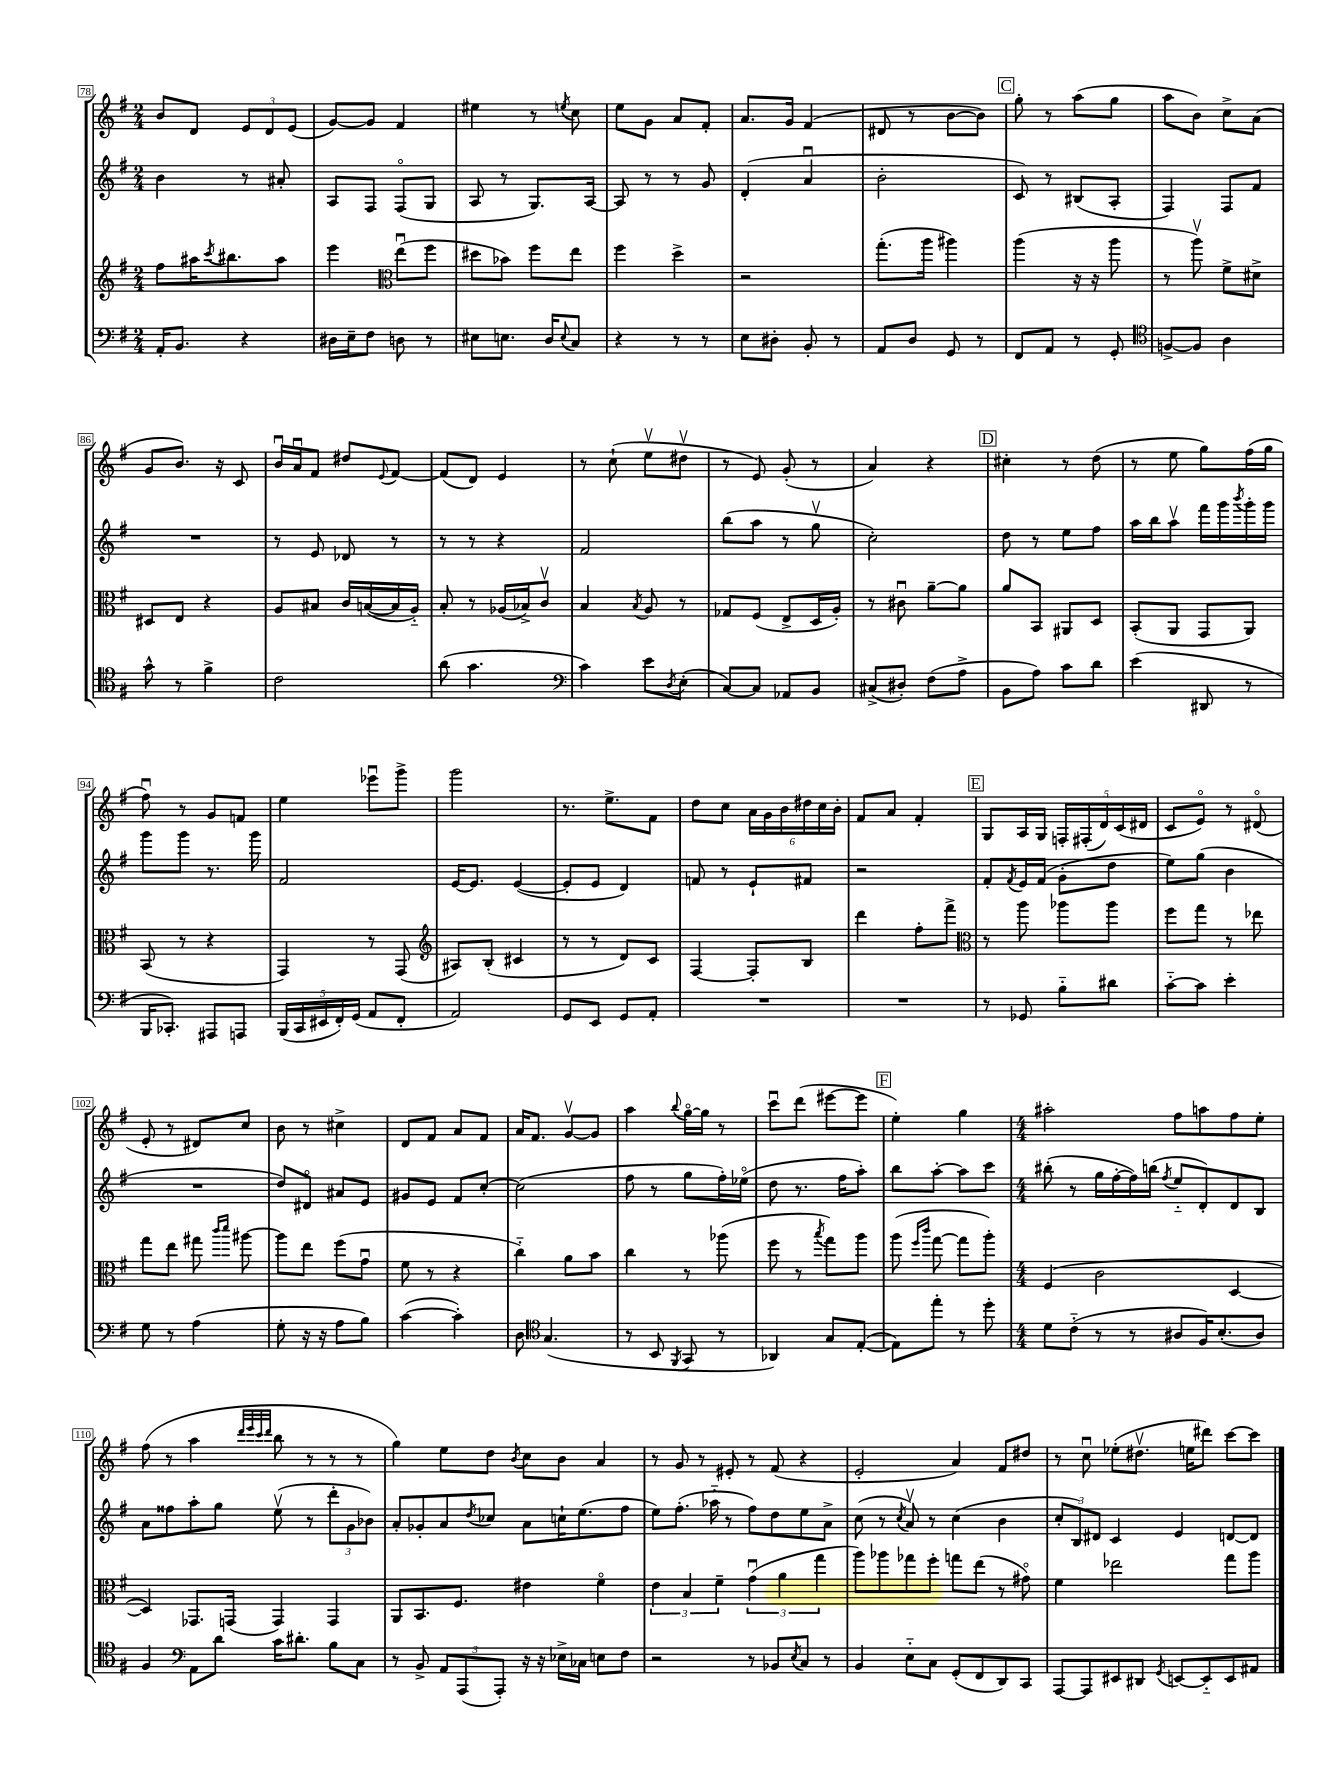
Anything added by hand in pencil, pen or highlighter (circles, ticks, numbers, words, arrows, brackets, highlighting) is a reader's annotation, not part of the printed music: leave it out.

**kern	**kern	**kern	**kern
*part4	*part3	*part2	*part1
*staff4	*staff3	*staff2	*staff1
*clefF4	*clefG2	*clefG2	*clefG2
*k[f#]	*k[f#]	*k[f#]	*k[f#]
*M2/4	*M2/4	*M2/4	*M2/4
=78	=78	=78	=78
16AA'/KL	8ff#\L	4b\	8b/L
8.BB/J	.	.	.
.	16aa#X\K	.	8d/J
.	8qccc/	.	.
.	8.bb#X\	.	.
4r	.	8r	12e/L
.	.	.	12d/
.	8aa#\J	8a#X'/	.
.	.	.	(12e/J
=79	=79	=79	=79
16D#X\LL	4eee\	8A/L	[8g/L)
16E~\J	.	.	.
8F#\J	.	8F#/J	8g/J]
*	*clefC3	*	*
8Dn\	(8eeu\L	(8F#/L	4f#/
8r	8ff#\J	8G/J	.
=80	=80	=80	=80
8E#X\L	8dd#X\L	8A/	4ee#X\
8.En\J	8b-X\J)	8r	.
.	8ff#\L	8.G/L)	8r
16D/KL	.	.	.
8qqE/	.	.	8qeen/
8C/J	8ee\J	.	8cc\
.	.	[16A/Jk	.
=81	=81	=81	=81
4r	4ff#\	8A/]	8ee\L
.	.	8r	8g\J
8r	4dd^\	8r	8a/L
8r	.	8g/	8f#'/J
=82	=82	=82	=82
8E\L	2r	(4d'/	8.a/L
8D#X'\J	.	.	.
.	.	.	16g/Jk
8BB'/	.	4au/	(4f#/
8r	.	.	.
=83	=83	=83	=83
8AA/L	(8.gg'\L	2b'\	8d#X/
8D/J	.	.	8r
.	16aa\Jk	.	.
8GG/	4aa#X\)	.	[8b\L
8r	.	.	8b\J])
!!LO:REH:place=s1:t=C
=84	=84	=84	=84
8FF#/L	(4aa\	8c/)	8gg'\
8AA/J	.	8r	8r
8r	16r	(8B#X/L	(8aa\L
.	16r	.	.
8GG'/	8aa\	8A'/J	8gg\J
=85	=85	=85	=85
*clefC4	*	*	*
[8Fn^/L	8r	4F#/)	8aa\L
8F/J]	8aav\)	.	8b\J)
4A\	8f#^\L	8F#/L	8cc^\L
.	8d#X^\J	8f#/J	(8a\J
!!LO:LB:g=z
=86	=86	=86	=86
8g^^\	8D#X/L	2r	8g/L
8r	8E/J	.	8.b/J)
4f#^\	4r	.	.
.	.	.	16r
.	.	.	8c/
=87	=87	=87	=87
2c\	8A/L	8r	16bu/LL
.	.	.	16au/J
.	8B#X/J	8e/	8f#/J
.	16c/LL	8d-X/	8dd#X/L
.	([16Bn/	.	.
.	.	.	8qqe/
.	16B/]	8r	[8f#/J
.	16A/JJ)	.	.
=88	=88	=88	=88
(8a\	8B'/	8r	(8f#/L]
4.g\	8r	8r	8d/J)
.	(16A-X/LL	4r	4e/
.	16B-X^/J)	.	.
.	8cv/J	.	.
=89	=89	=89	=89
*clefF4	*	*	*
4c\)	4B/	2f#/	8r
.	.	.	(8cc`\
.	8qB/	.	.
8e\L	8A/	.	8eev\L
8qD/	.	.	.
(8E'\J	8r	.	8dd#Xv\J
=90	=90	=90	=90
[8C/L)	8G-X/L	(8bb\L	8r
8C/J]	(8F#/J	8aa\J	8e/)
8AA-X/L	8E^/L	8r	(8g'/
8BB/J	16D/L	8ggv\	8r
.	16A'/JJ)	.	.
=91	=91	=91	=91
(8C#X^/L	8r	2cc'\)	4a/)
8D#X'/J)	8c#Xu\	.	.
(8F#\L	[8a~\L	.	4r
8A^\J	8a\J]	.	.
!!LO:REH:place=s1:t=D
=92	=92	=92	=92
8BB\L	8a/L	8dd\	4cc#X'\
8A\J)	8BB/J	8r	.
8c\L	8AA#X/L	8ee\L	8r
8d\J	8D/J	8ff#\J	(8dd\
=93	=93	=93	=93
(4e\	(8BB'/L	16aa\LL	8r
.	.	16bb\J	.
.	8AA/J	8aav\J	8ee\
8DD#X/	8GG/L	16fff#\LL	8gg\L)
.	.	16ggg\	.
.	.	8qbbb/	.
8r	8AA/J)	16ggg'\	(16ff#\L
.	.	16ggg\JJ	16gg\JJ
!!LO:LB:g=z
=94	=94	=94	=94
16BBB/KL	(8BB/	8ggg\L	8ff#u\)
8.CC-X'/J)	.	.	.
.	8r	8ggg\J	8r
8AAA#X/L	4r	8.r	8g/L
8AAAn/J	.	.	8fn/J
.	.	16ggg\	.
=95	=95	=95	=95
(20BBB/LL	4GG/)	2f#/	4ee\
20CC/	.	.	.
20EE#X/	.	.	.
20FF#'/)	.	.	.
(20GG/JJ	.	.	.
8AA/L	8r	.	8eee-Xu\L
8FF#'/J	(8GG/	.	8ggg^\J
=96	=96	=96	=96
*	*clefG2	*	*
2AA/)	8A#X/L)	[16e/KL	2ggg\
.	.	8.e/J]	.
.	(8B'/J	.	.
.	4c#X/	([4e/	.
=97	=97	=97	=97
8GG/L	8r	8e'/L]	8.r
8EE/J	8r	8e/J	.
.	.	.	8.ee^\L
8GG/L	8d/L)	4d/)	.
8AA'/J	8c/J	.	8f#\J
=98	=98	=98	=98
2r	[4F#/	8fn/	8dd\L
.	.	8r	8cc\J
.	8F#'/L]	8e`/L	24a\LL
.	.	.	24g\
.	.	.	24b\
.	8B/J	8f#X/J	24dd#X\
.	.	.	24cc\
.	.	.	24b'\JJ
=99	=99	=99	=99
2r	4ddd\	2r	8f#/L
.	.	.	8a/J
.	8ff#'\L	.	4f#'/
.	8fff#^\J	.	.
!!LO:REH:place=s1:t=E
=100	=100	=100	=100
*	*clefC3	*	*
8r	8r	8f#'/L	8G/L
.	.	8qf#/	.
8GG-X/	8aa\	16e/L	16A/L
.	.	(16f#/JJ	16G/JJ
8B\L	8aa-X\L	8g'\L	20Fn'/LL
.	.	.	(20F#X'/
.	.	.	20d/)
8d#X\J	8aa-\J	8dd\J	.
.	.	.	(20c/
.	.	.	20d#X/JJ
=101	=101	=101	=101
[8c\L	8ff#\L	8ee\L)	8c/L
8c\J]	8gg\J	(8gg\J	8e/J)
4e'\	8r	4b\	8r
.	8ee-X\	.	(8d#X/
!!LO:LB:g=z
=102	=102	=102	=102
8G\	8gg\L	2r	8e'/
8r	8ee\J	.	8r
(4A\	8gg#X\	.	8d#X/L)
.	16qqccc/LL	.	.
.	16qqddd/JJ	.	.
.	[8aa#X\	.	8cc/J
=103	=103	=103	=103
8G'\	8aa#\L]	8dd/L)	8b\
16r	8ee\J	8d#X/J	8r
16r	.	.	.
8A\L	(8ff#\L	8a#X/L	4cc#X^\
8B\J)	8gu\J	8e/J	.
=104	=104	=104	=104
([4c\	8f#\	8g#X/L	8d/L
.	8r	8e/J	8f#/J
4c'\])	4r	8f#/L	8a/L
.	.	[8cc'/J	8f#/J
=105	=105	=105	=105
8D\	4cc\)	(2cc\]	16a/KL
.	.	.	8.f#/J
*clefC4	*	*	*
(4.G/	.	.	.
.	8a\L	.	[8gv/L
.	8b\J	.	8g/J]
=106	=106	=106	=106
8r	4cc\	8ff#\	4aa\
8BB/	.	8r	.
8qFF#/	.	.	8qqbb/
8GG/	8r	8gg\L	[16gg\LL
.	.	.	16gg\JJ]
8r	(8aa-X\	16ff#'\L)	8r
.	.	(16ee-X\JJ	.
=107	=107	=107	=107
4AA-X/)	8ff#\	8dd\	8cccu\L
.	8r	8.r	(8ddd\J
.	8qbb/	.	.
8G/L	8gg\L)	.	[8eee#X\L
.	.	16ff#\KL	.
([8E'/J	8aa\J	8aa'\J)	8eee#\J]
!!LO:REH:place=s1:t=F
=108	=108	=108	=108
8E\L])	(8aa\	8bb\L	4ee'\)
.	16qqff#/LL	.	.
.	16qqccc/JJ	.	.
8ee'\J	[8gg\	[8aa'\J	.
8r	8gg\L]	8aa\L]	4gg\
8dd'\	8aa'\J)	8ccc\J	.
=109	=109	=109	=109
*M4/4	*M4/4	*M4/4	*M4/4
8d\L	(4F#/	(8bb#X'\	2aa#X'\
(8c\J	.	8r	.
8r	2c\	16gg\LL	.
.	.	[16ff#'\	.
8r	.	16ff#\])	.
.	.	(16bbn\JJ	.
.	.	8qff#/	.
8A#X/L	.	8ee/L	8ff#\L
16F#/K)	.	8d'/)	8aan\
(8.B'/	.	.	.
.	[4D/	8d/	8ff#\
8A#/J)	.	8B/J	8ee'\J
!!LO:LB:g=z
=110	=110	=110	=110
4F#/	4D/])	8a\L	(8ff#\
.	.	8ff##X\	8r
*clefF4	*	*	*
8AA\L	8.GG-X/L	8aa'\	4aa\
8d\J	.	8gg\J	.
.	(16GGn/Jk	.	.
.	.	.	32qqddd/LLL
.	.	.	32qqeee/
.	.	.	32qqccc/
.	.	.	32qqddd/JJJ
16c\KL	4GG/)	(8eev\	8bb\
8.d#X'\J	.	.	.
.	.	8r	8r
8B\L	4GG/	12ddd'\L	8r
.	.	12g\	.
8C\J	.	.	8r
.	.	12b-X\J)	.
=111	=111	=111	=111
8r	8AA/L	8a'/L	4gg\)
8BB^/	8.BB/	8g-X'/	.
12AA/L	.	8a/	8ee\L
.	8.F#/J	.	.
(12AAA/	.	.	.
.	.	8qdd/	.
.	.	8cc-X/J	8dd\J
12AAA'/J)	.	.	.
.	.	.	8qb/
16r	4e#X\	8a\L	8cc\L
16r	.	.	.
16E-X^\LL	.	16ccn`\K	8b\J
16C-X\JJ	.	(8.ee\	.
8En\L	4f#\	.	4a/
8F#\J	.	8ff#\J	.
=112	=112	=112	=112
2r	6e\	8ee\L)	8r
.	.	(8.ff#'\J	8g/
.	6B/	.	.
.	.	.	8r
.	.	16aa-X\	.
.	6f#~\	.	.
.	.	8r	8e#X'/
8r	(6gu\	8ff#\L)	8r
8BB-X/L	.	8dd\	(8f#/
.	6a\	.	.
8qE/	.	.	.
8C/J	.	8ee\	4r
.	6gg\	.	.
8r	.	8a^\J	.
=113	=113	=113	=113
4BB/	8aa\L)	(8cc\	2e'/
.	8aa-X\	8r	.
.	.	8qcc/	.
8E\L	8gg-X\	8av/)	.
8C\J	8ff#'\J	8r	.
(8GG'/L	8ggn\L	(4cc\	4a/)
8FF#/	(8ee\J	.	.
8DD/)	8r	4b\	8f#/L
8CC/J	8g#X\)	.	8dd#X/J
=114	=114	=114	=114
[8AAA/L	4f#\	12cc'/L	8r
.	.	12B/)	.
8AAA/]	.	.	8ccu\
.	.	12d#X/J	.
8EE#X/	2ee-X\	4c/	(8ee-X'\L
8DD#X/J	.	.	8.dd#Xv\J
8qGG/	.	.	.
[8EEn/L	.	4e/	.
.	.	.	16een\KL
8EE/]	.	.	8ddd#X\J)
8EE/	8gg\L	[8dn/L	[8ccc\L
8AA#X/J	8aa\J	8d/J]	8ccc\J]
==	==	==	==
*-	*-	*-	*-
